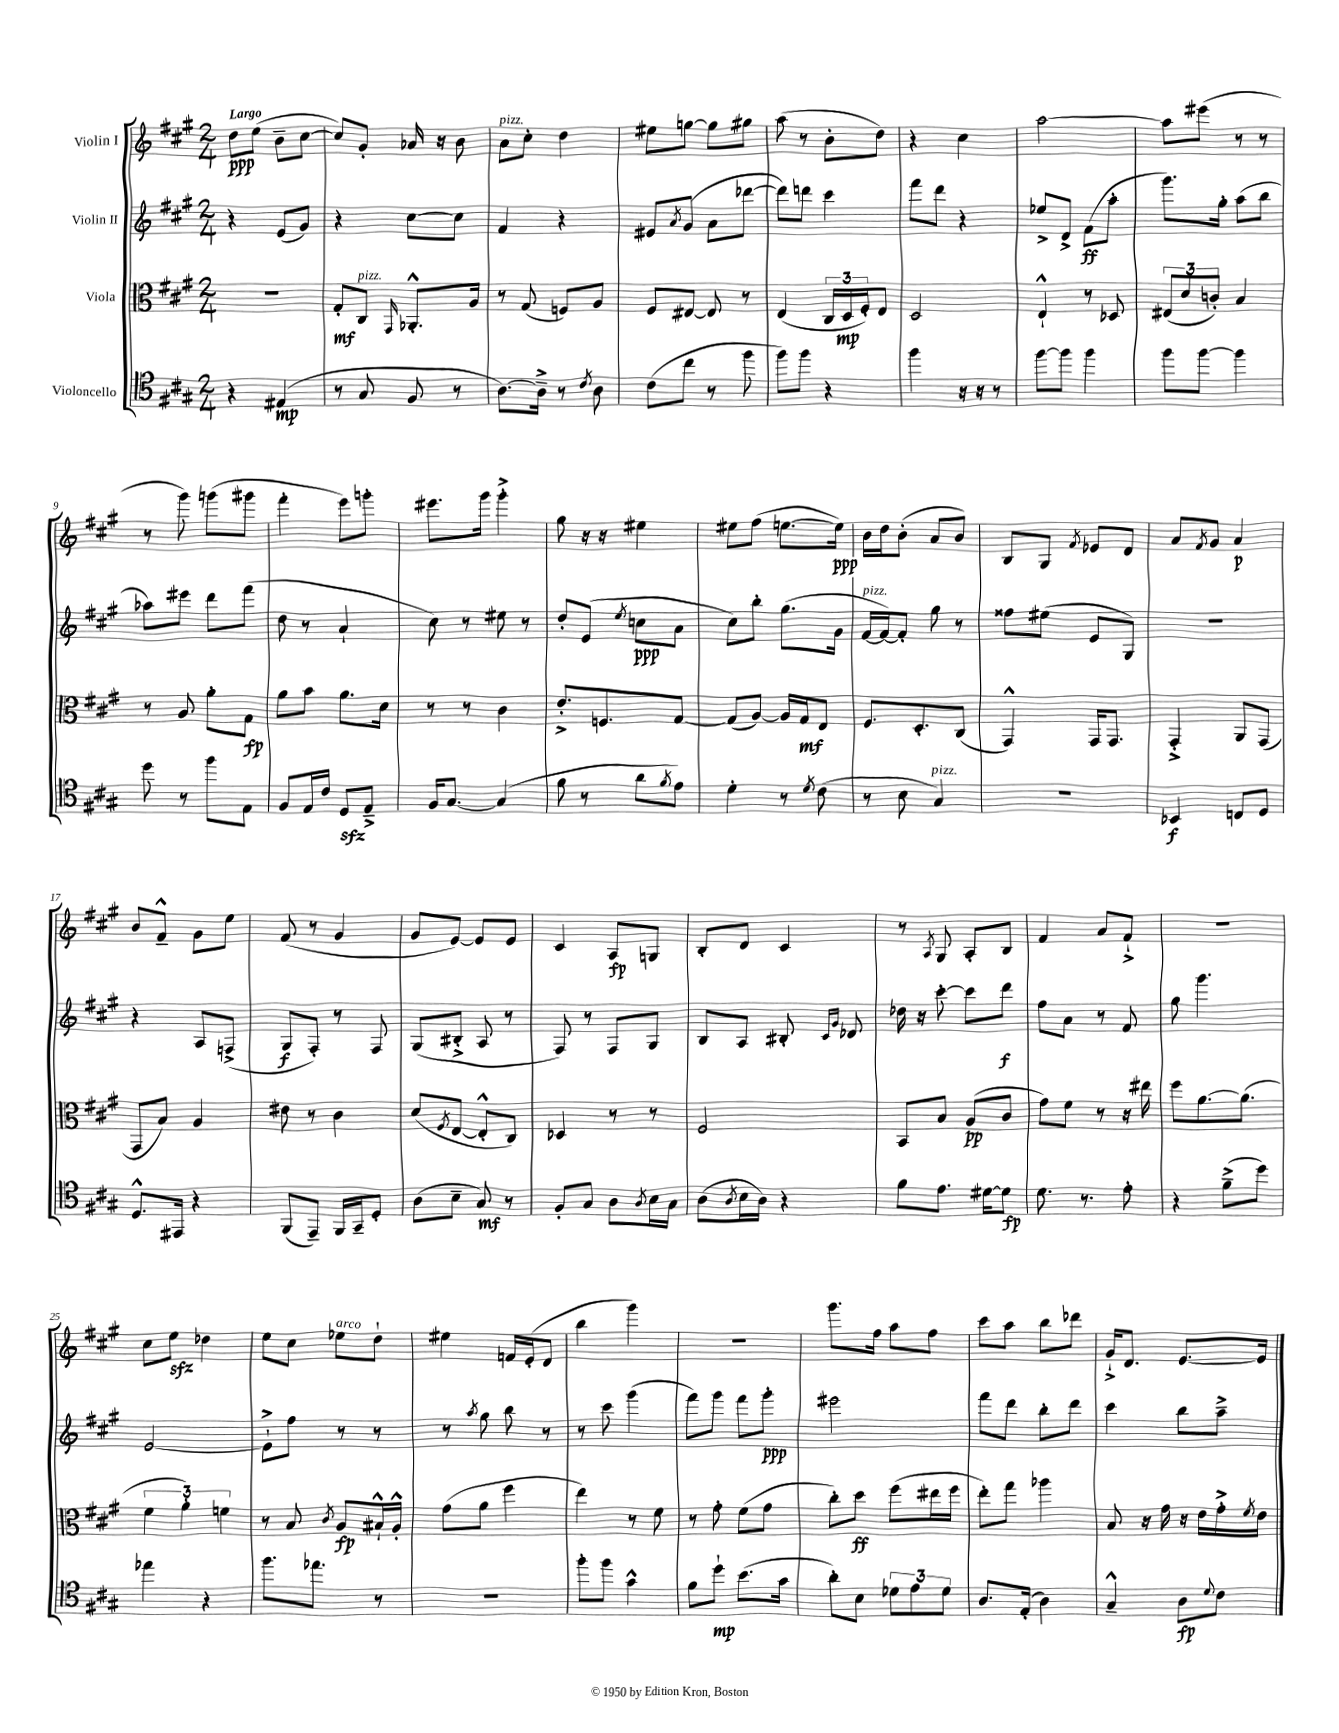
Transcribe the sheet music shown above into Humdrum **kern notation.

**kern	**kern	**kern	**kern
*staff4	*staff3	*staff2	*staff1
*clefC4	*clefC3	*clefG2	*clefG2
*k[f#c#g#]	*k[f#c#g#]	*k[f#c#g#]	*k[f#c#g#]
*M2/4	*M2/4	*M2/4	*M2/4
4r	2r	4r	8dd
.	.	.	(8ee
(4E#	.	(8e	8b~
.	.	8g#)	[8cc#
=	=	=	=
8r	8G#'	4r	8cc#])
8G#	8C#	.	8g#'
.	16qqGG#	.	.
8F#	8.AA-'^^	[8cc#	16a-
.	.	.	16r
8r	.	8cc#]	8b
.	16A	.	.
=	=	=	=
[8.A)	8r	4f#	8a
.	(8G#	.	8cc#'
16A~^]	.	.	.
8r	8F)	4r	4dd
8qc#	.	.	.
8A	8A	.	.
=	=	=	=
(8c#	8F#	8e#	8ee#
.	.	8qa	.
8cc#	[8E#	(8g#	[8gg
8r	8E#]	8a	8gg]
8ff#	8r	[8ddd-	8gg#
=	=	=	=
8ff#)	(4E	8ddd-])	(8aa
8ff#	.	8ddd	8r
4r	24C#	4ccc#	8b'
.	24D	.	.
.	24F#')	.	.
.	8E	.	8dd)
=	=	=	=
4ff#	2D	8fff#	4r
.	.	8ddd	.
16r	.	4r	4cc#
16r	.	.	.
8r	.	.	.
=	=	=	=
[8ff#	4E`^^	8ee-^	[2aa
8ff#]	.	8d^	.
4ff#	8r	(8f#	.
.	8D-	8aa'	.
=	=	=	=
8ff#	(12E#	8.ggg#)	8aa]
.	12d	.	.
[8ff#	.	.	(8eee#
.	12c')	.	.
.	.	16gg#'	.
4ff#]	4B	(8aa	8r
.	.	8bb	8r
=	=	=	=
8dd	8r	8aa-)	8r
8r	8A	8eee#	8ggg#)
8ff#	8a'	8ddd	(8ggg
8E	8G#	(8fff#	8ggg#
=	=	=	=
8F#	8a	8dd	4fff#'
16E	8b	8r	.
16c#	.	.	.
8D	8.a	4a`	8eee)
8E~^	.	.	8ggg'
.	16d	.	.
=	=	=	=
16F#	8r	8cc#)	8.eee#
[8.G#	.	.	.
.	8r	8r	.
.	.	.	16ggg#
(4G#]	4c#	8ee#	4ggg#'^
.	.	8r	.
=	=	=	=
8f#	8.e'^	8dd'	8gg#
8r	.	(8e	16r
.	8.F	.	16r
.	.	8qee	.
8a	.	8cc	4ee#
8qf#	.	.	.
8e)	[8G#	8a	.
=	=	=	=
4d'	(8G#]	8cc#)	8ee#
.	[8A)	8bb'	(8ff#
8r	16A]	(8.gg#	[8.ee
.	16G#	.	.
8qd	.	.	.
(8c#	8E	.	.
.	.	16g#	16ee])
=	=	=	=
8r	8.F#	[16f#	16b
.	.	16f#_)	16dd
8B	.	8f#']	(8b'
.	8.D'	.	.
4G#)	.	8gg#	8a
.	(8C#	8r	8b)
=	=	=	=
2r	4GG#^^)	8ff##	8B
.	.	(8ee#	8G#
.	.	.	8qf#
.	16GG#	8e	8e-
.	8.GG#	.	.
.	.	8G#)	8d
=	=	=	=
4BB-	4GG#'^	2r	8a
.	.	.	8qf#
.	.	.	8g#
8C	8AA	.	4a
8D	(8GG#	.	.
=	=	=	=
8.D^^	8GG#	4r	8b
.	8B)	.	8f#~^^
16EE#	.	.	.
4r	4A	8A	8g#
.	.	(8F^	8ee
=	=	=	=
(8FF#	8e#	8G#	(8f#
8EE~)	8r	8F#')	8r
16FF#	4c#	8r	4g#
16GG#~	.	.	.
8D'	.	8F#	.
=	=	=	=
(8A	(8d	(8G#	8g#
.	8qF#	.	.
8B~	[8E	8B#'^	[8e)
8G#)	8E'^^]	8A	8e]
8r	8C#)	8r	8e
=	=	=	=
8F#'	4D-	8F#)	4c#
8G#	.	8r	.
8A	8r	8F#	8A
8qA	.	.	.
16B	8r	8G#	8G
16G#	.	.	.
=	=	=	=
(8A	2F#	8B	8B'
8qA	.	.	.
16B	.	8A	8d
16A)	.	.	.
4r	.	8B#'	4c#
.	.	16qqc#	.
.	.	16qqg#	.
.	.	8d-	.
=	=	=	=
8f#	8BB	16dd-	8r
.	.	16r	.
.	.	.	8qA
8.e	8B	[8ccc#'	8G#
.	(8A	8ccc#]	8A'
[16d#	.	.	.
8d#]	8c#	8ddd	8B
=	=	=	=
8.d	8g#)	8ff#	4f#
.	8f#	8a	.
8.r	.	.	.
.	8r	8r	8a
8e'	16r	8f#	8f#`^
.	16ee#	.	.
=	=	=	=
4r	8ff#	8gg#	2r
.	[8.a	4.ggg#	.
(8f#~^	.	.	.
.	(8.a]	.	.
8dd)	.	.	.
=	=	=	=
4ee-	6f#	[2e	8cc#
.	.	.	8ee
.	6a')	.	.
4r	.	.	4dd-
.	6f	.	.
=	=	=	=
8.ff#	8r	8e`^]	8ee
.	8B	8ff#	8cc#
8.ee-	.	.	.
.	8qc#	.	.
.	8A	8r	8ee-
8r	16B#`^^	8r	8dd`
.	16A'^^	.	.
=	=	=	=
2r	(8g#	8r	4ee#
.	.	8qaa	.
.	8a	8gg#	.
.	4ff#	8bb	16f
.	.	.	(16e'
.	.	8r	8d
=	=	=	=
8ff#'	4ee)	8r	4bb
8ff#	.	8ccc#	.
4g#^^	8r	(4ggg#	4ggg#)
.	8f#	.	.
=	=	=	=
8f#	8r	8fff#)	2r
8dd`	8g#'	8ggg#	.
(8.b	(8f#	8fff#	.
.	8g#	8ggg#'	.
16g#	.	.	.
=	=	=	=
8a')	8cc#')	2eee#	8.ggg#
8B	8dd	.	.
.	.	.	16ff#
12d-	(8ff#	.	8aa
12e	.	.	.
.	16ee#	.	8ff#
12d-	.	.	.
.	16ff#	.	.
=	=	=	=
8.A	8ee')	8fff#	8ccc#
.	8gg#	8ddd	8aa
(16E'	.	.	.
4A)	4aa-	8bb'	8bb
.	.	8ddd	8ddd-
=	=	=	=
4G#~^^	8B	4ccc#	16g#`^
.	.	.	8.d
.	16r	.	.
.	16g#	.	.
8A	16r	8bb	[8.e
.	16e	.	.
8qqd	.	.	.
8c#	16g#'^	8aa~^	.
.	8qf#	.	.
.	16e	.	16e]
==	==	==	==
*-	*-	*-	*-
